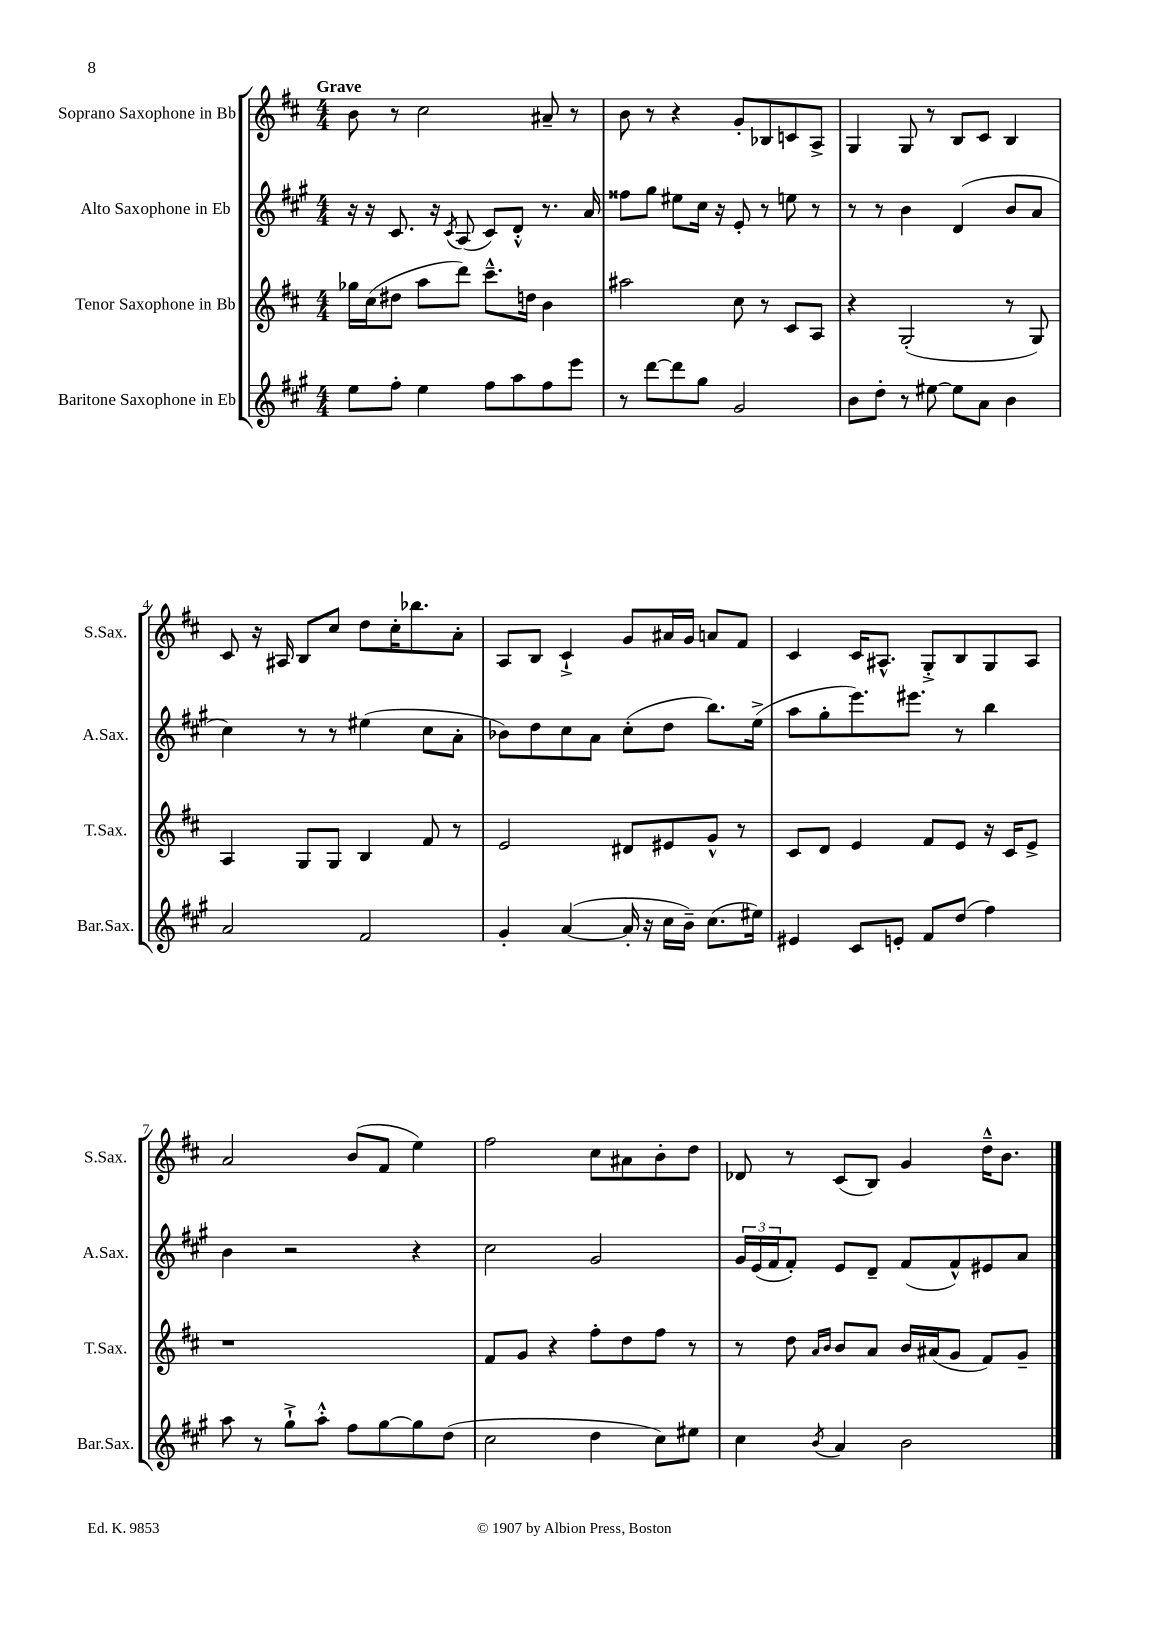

**kern	**kern	**kern	**kern
*staff4	*staff3	*staff2	*staff1
*clefG2	*clefG2	*clefG2	*clefG2
*k[f#c#g#]	*k[f#c#]	*k[f#c#g#]	*k[f#c#]
*M4/4	*M4/4	*M4/4	*M4/4
8ee	16gg-	16r	8b
.	(16cc#	16r	.
8ff#'	8dd#	8.c#	8r
4ee	8aa	.	2cc#
.	.	16r	.
.	.	8qc#	.
.	8ddd)	(8A	.
8ff#	8.ccc#~^^	8c#)	.
8aa	.	8d'^^	.
.	16dd	.	.
8ff#	4b	8.r	8a#~
8eee	.	.	8r
.	.	16a	.
=	=	=	=
8r	2aa#	8ff##	8b
[8ddd	.	8gg#	8r
8ddd]	.	8ee#	4r
8gg#	.	16cc#	.
.	.	16r	.
2g#	8cc#	8e'	8g'
.	8r	8r	8B-
.	8c#	8ee	8c
.	8A	8r	8A^
=	=	=	=
8b	4r	8r	4G
8dd'	.	8r	.
8r	(2G'	4b	8G
[8ee#	.	.	8r
8ee#]	.	(4d	8B
8a	.	.	8c#
4b	8r	8b	4B
.	8G)	8a	.
=	=	=	=
2a	4A	4cc#)	8c#
.	.	.	16r
.	.	.	16A#
.	8G	8r	8B
.	8G	8r	8cc#
2f#	4B	(4ee#	8dd
.	.	.	16cc#'
.	.	.	8.bb-
.	8f#	8cc#	.
.	8r	8a'	8a'
=	=	=	=
4g#'	2e	8b-)	8A
.	.	8dd	8B
([4a	.	8cc#	4c#`^
.	.	8a	.
16a']	8d#	(8cc#'	8g
16r	.	.	.
16cc#	8e#	8dd	16a#
16b~)	.	.	16g
(8.cc#	8g^^	8.bb)	8a
.	8r	.	8f#
16ee#)	.	(16ee^	.
=	=	=	=
4e#	8c#	8aa	4c#
.	8d	8gg#'	.
8c#	4e	8.eee)	16c#
.	.	.	8.A#^^
8e'	.	.	.
.	.	8.eee#	.
8f#	8f#	.	8G'^
(8dd	8e	8r	8B
4ff#)	16r	4bb	8G
.	16c#	.	.
.	8e^	.	8A#
=	=	=	=
8aa	1r	4b	2a
8r	.	.	.
8gg#`^	.	2r	.
8aa'^^	.	.	.
8ff#	.	.	(8b
[8gg#	.	.	8f#
8gg#]	.	4r	4ee)
(8dd	.	.	.
=	=	=	=
2cc#	8f#	2cc#	2ff#
.	8g	.	.
.	4r	.	.
4dd	8ff#'	2g#	8cc#
.	8dd	.	8a#
8cc#)	8ff#	.	8b'
8ee#	8r	.	8dd
=	=	=	=
4cc#	8r	24g#	8d-
.	.	(24e	.
.	.	24f#	.
.	8dd	8f#')	8r
.	16qqa	.	.
8qb	16qqb	.	.
4a	8b	8e	(8c#
.	8a	8d~	8B)
2b	16b	(8f#	4g
.	(16a#	.	.
.	8g	8f#^^)	.
.	8f#)	8e#	16dd~^^
.	.	.	8.b
.	8g~	8a	.
==	==	==	==
*-	*-	*-	*-
